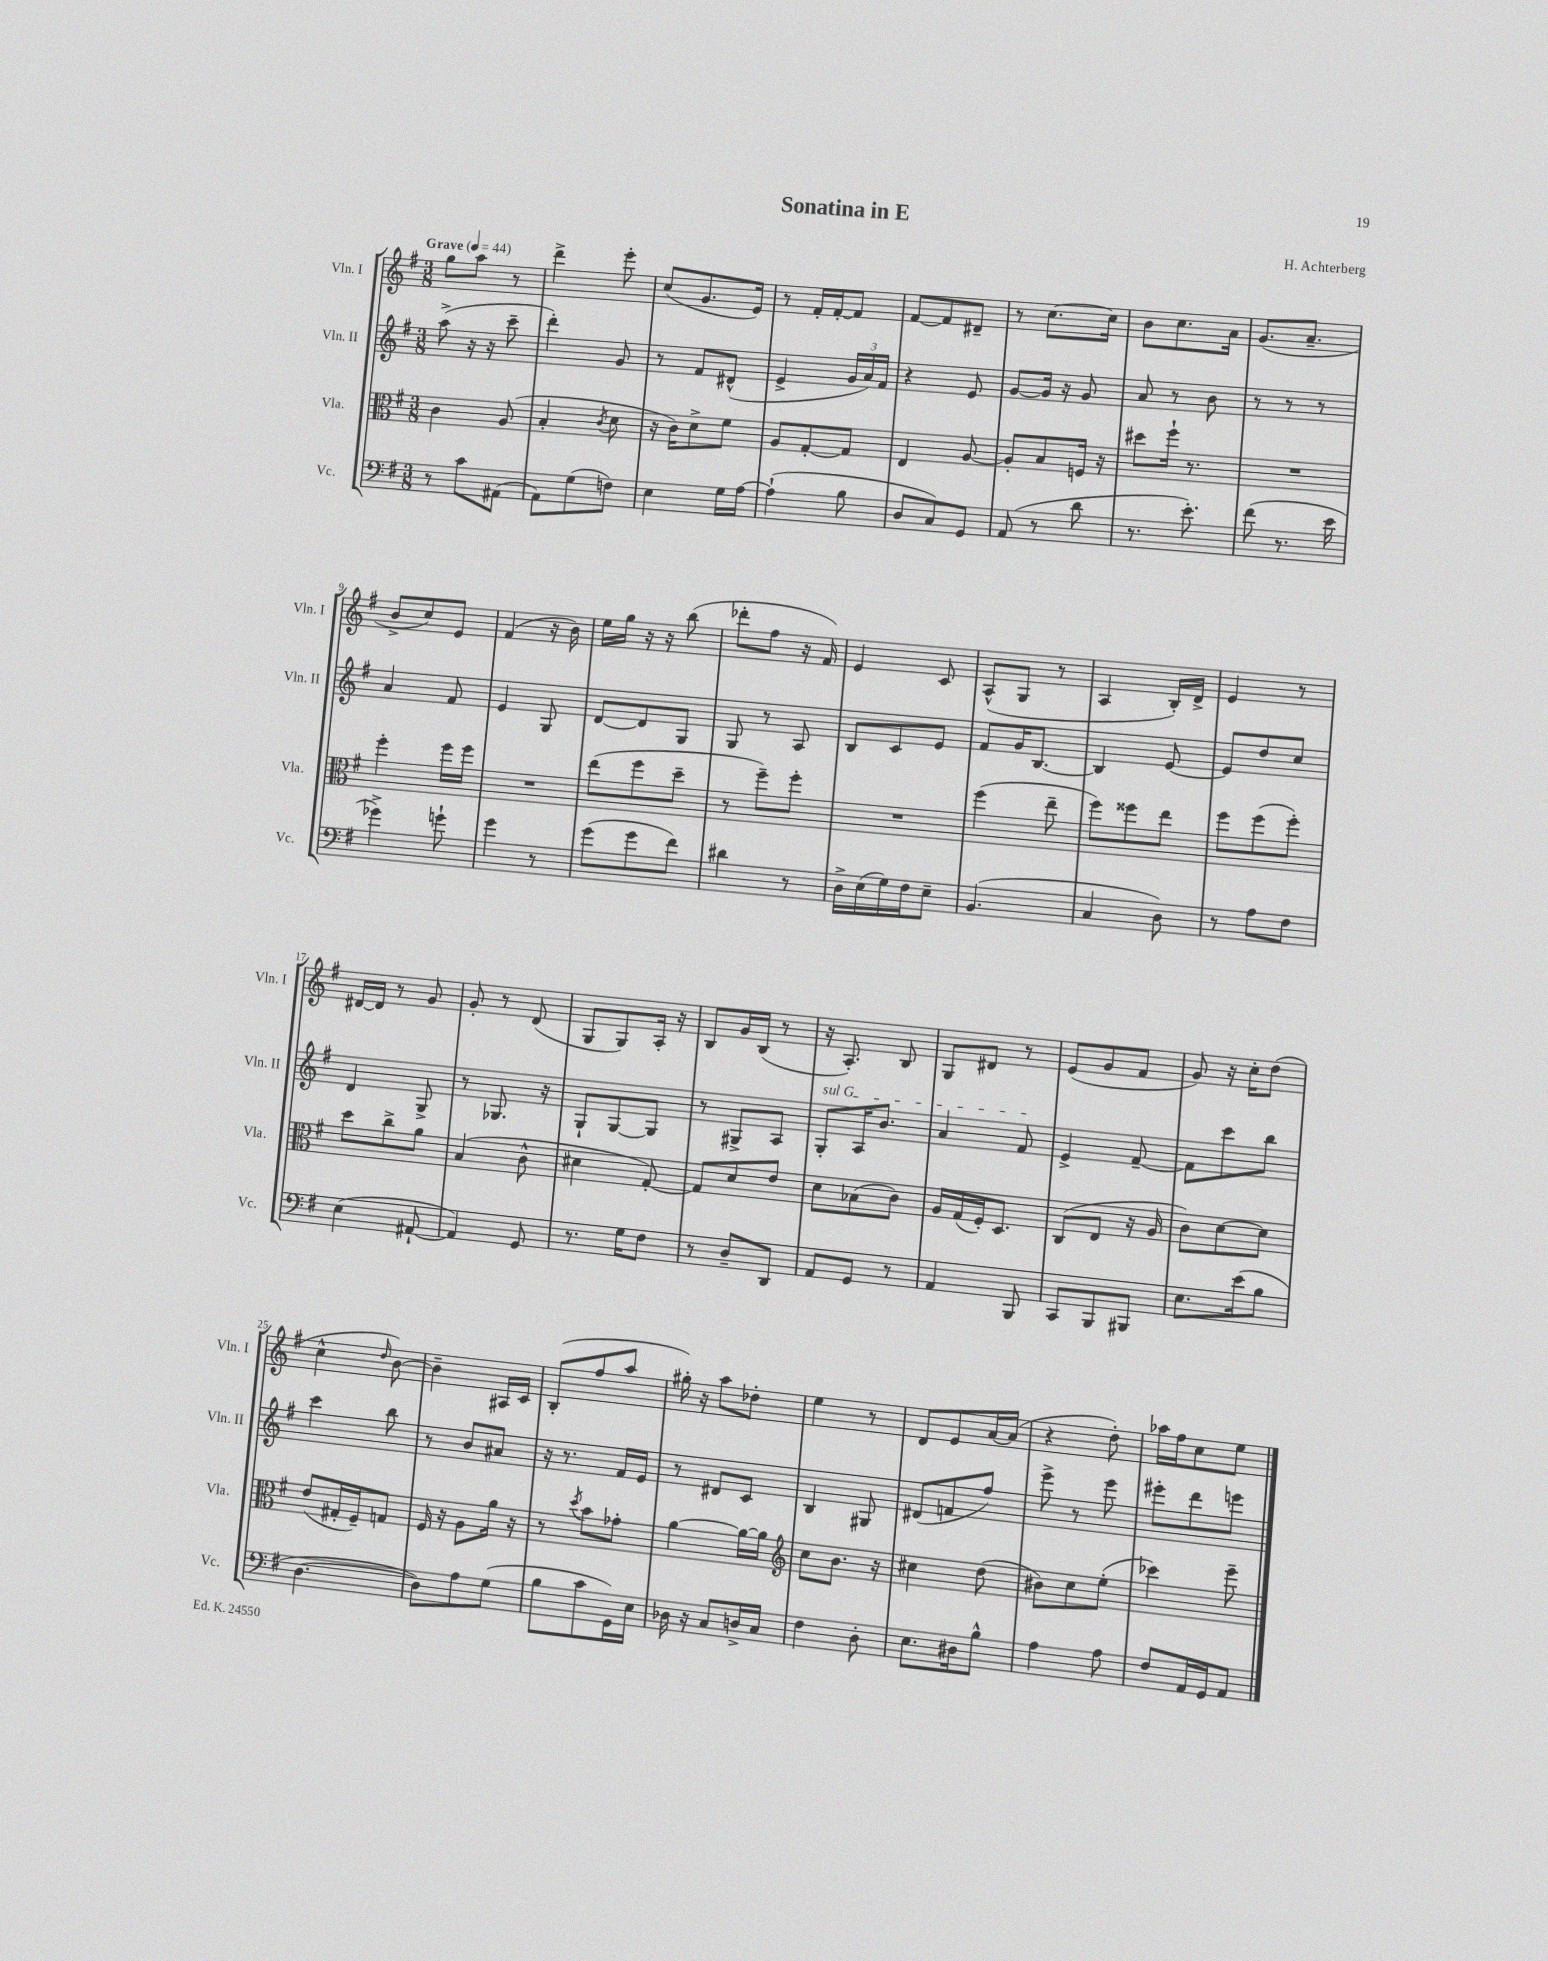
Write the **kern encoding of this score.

**kern	**kern	**kern	**kern
*staff4	*staff3	*staff2	*staff1
*clefF4	*clefC3	*clefG2	*clefG2
*k[f#]	*k[f#]	*k[f#]	*k[f#]
*M3/8	*M3/8	*M3/8	*M3/8
*MM44	*MM44	*MM44	*MM44
8r	4c	(8aa^	8gg
8c	.	16r	8aa
.	.	16r	.
(8AA#	(8A	8ccc~	8r
=	=	=	=
8AA)	4B'	4ddd')	4ddd^
(8G	.	.	.
.	8qc	.	.
8F)	8d	8g	8eee'
=	=	=	=
4E	16r	8r	(8cc
.	16c)	.	.
.	8d^	8f#	8.g
16G	8f#	(8d#^^	.
[16A	.	.	16e)
=	=	=	=
(4A`]	8A	4e^	8r
.	[8G'	.	16f#'
.	.	.	[16f#'
8B	8G]	24g	8f#]
.	.	24a)	.
.	.	24f#	.
=	=	=	=
8D	4E	4r	[8f#
8C)	.	.	8f#]
8GG	[8A	8e	8d#~
=	=	=	=
(8AA	8A']	[8g	8r
8r	8B	16g]	[8.cc
.	.	16r	.
8d	16F	8g	.
.	16r	.	16cc]
=	=	=	=
8.r	8dd#	8a	8b
.	16ff#`	8r	8.cc
8.e')	8.r	.	.
.	.	8b	.
.	.	.	16a
=	=	=	=
(8f#	4.r	8r	(8.g
8.r	.	8r	.
.	.	.	8.a~
.	.	8r	.
16e	.	.	.
=	=	=	=
4g-^)	4ff#'	4a	8b^
.	.	.	8cc)
8g`	16ff#	8f#	8e
.	16ff#	.	.
=	=	=	=
4g	4.r	4e	(4f#
8r	.	8G	16r
.	.	.	16b)
=	=	=	=
(8g	(8ee	[8d	16ee
.	.	.	16gg
8g	8ff#	8d]	16r
.	.	.	16r
8f#)	8dd~	8G	(8bb
=	=	=	=
4d#	8r	8G	8ddd-'
.	8ff#~)	8r	8ff#
8r	8ff#'	8A	16r
.	.	.	16f#)
=	=	=	=
16D^	4.r	8B	4e
(16E	.	.	.
16G)	.	8c	.
16F#	.	.	.
8E~	.	8e	8c
=	=	=	=
(4.BB	(4ff#	8f#	(8A^^
.	.	16g	8G
.	.	[8.B	.
.	8ee~	.	8r
=	=	=	=
4C	8ff#)	4B]	4A
.	8ff##	.	.
8D)	8ee	[8e	16B')
.	.	.	16d^
=	=	=	=
8r	8ff#	8e]	4e
8A	(8ff#	8dd	.
8F#	8ff#')	8cc	8r
=	=	=	=
(4E	8dd	4d	[16d#
.	.	.	16d#]
.	8cc^	.	8r
[8AA#`	8a	8G^	8g
=	=	=	=
4AA#])	(4B	8r	8g'
.	.	8.G-	8r
8GG	8c^^	.	(8d
.	.	16r	.
=	=	=	=
8.r	4d#	8G`	8G
.	.	[8G	8G)
16G	.	.	.
8F#	[8G')	8G]	16A'
.	.	.	16r
=	=	=	=
8r	8G]	8r	8B
8D~	8d	8G#^	16g
.	.	.	(16B
8DD	8e	8A	8r
=	=	=	=
8AA	8d	8G'	16r
.	.	.	8.A')
8GG	(8B-	16A	.
.	.	8.b	.
8r	8c)	.	8B
=	=	=	=
4AA	16A	4a	8G
.	(16G	.	.
.	16F#')	.	8d#
.	8.D	.	.
8BBB	.	8f#	8r
=	=	=	=
8CC	(8C	4e^	(8e
8BBB	8E	.	8g
8BBB#	16r	[8f#~	8f#
.	16A	.	.
=	=	=	=
8.E	8c)	8f#]	8g)
.	[8d	8ccc	16r
(16e	.	.	16cc'
8B	8d]	8bb	(8dd
=	=	=	=
[4.D	(8e	4ccc	4cc^^
.	16G#'	.	.
.	16F#~)	.	.
.	.	.	16qqdd
.	8G	8bb	[8b)
=	=	=	=
8D])	16F#	8r	4b~]
.	16r	.	.
8A	8A	8b	.
(8G	16a	8a#	16A#
.	16r	.	16c
=	=	=	=
8B	8r	16r	(8B'
.	.	8.r	.
.	8qdd	.	.
8c	8b	.	8ff#
16GG)	8g-'	16f#	8aa
16E	.	16e	.
=	=	=	=
16D-	[4a	8r	16gg#')
16r	.	.	16r
8C	.	8d#	8aa
16D^	16a_	8c	8dd-'
16C	16a]	.	.
=	=	=	=
*	*clefG2	*	*
4F#	8cc	4B	4ee
.	8.b	.	.
8D'	.	8G#	8r
.	16r	.	.
=	=	=	=
8.E	4cc#	(8d#	8d
.	.	8f	8e
16D#	.	.	.
8B^^	(8dd	8ff#)	[16a
.	.	.	(16a]
=	=	=	=
4A	8b#)	8eee^	4r
.	8cc	8r	.
8A	(8ee'	8eee	8dd')
=	=	=	=
8F#	4ccc-)	8eee#'	16aa-
.	.	.	16ff#
16AA	.	8ddd	8cc
16GG	.	.	.
8AA	8eee~	8eee	8ee
==	==	==	==
*-	*-	*-	*-
